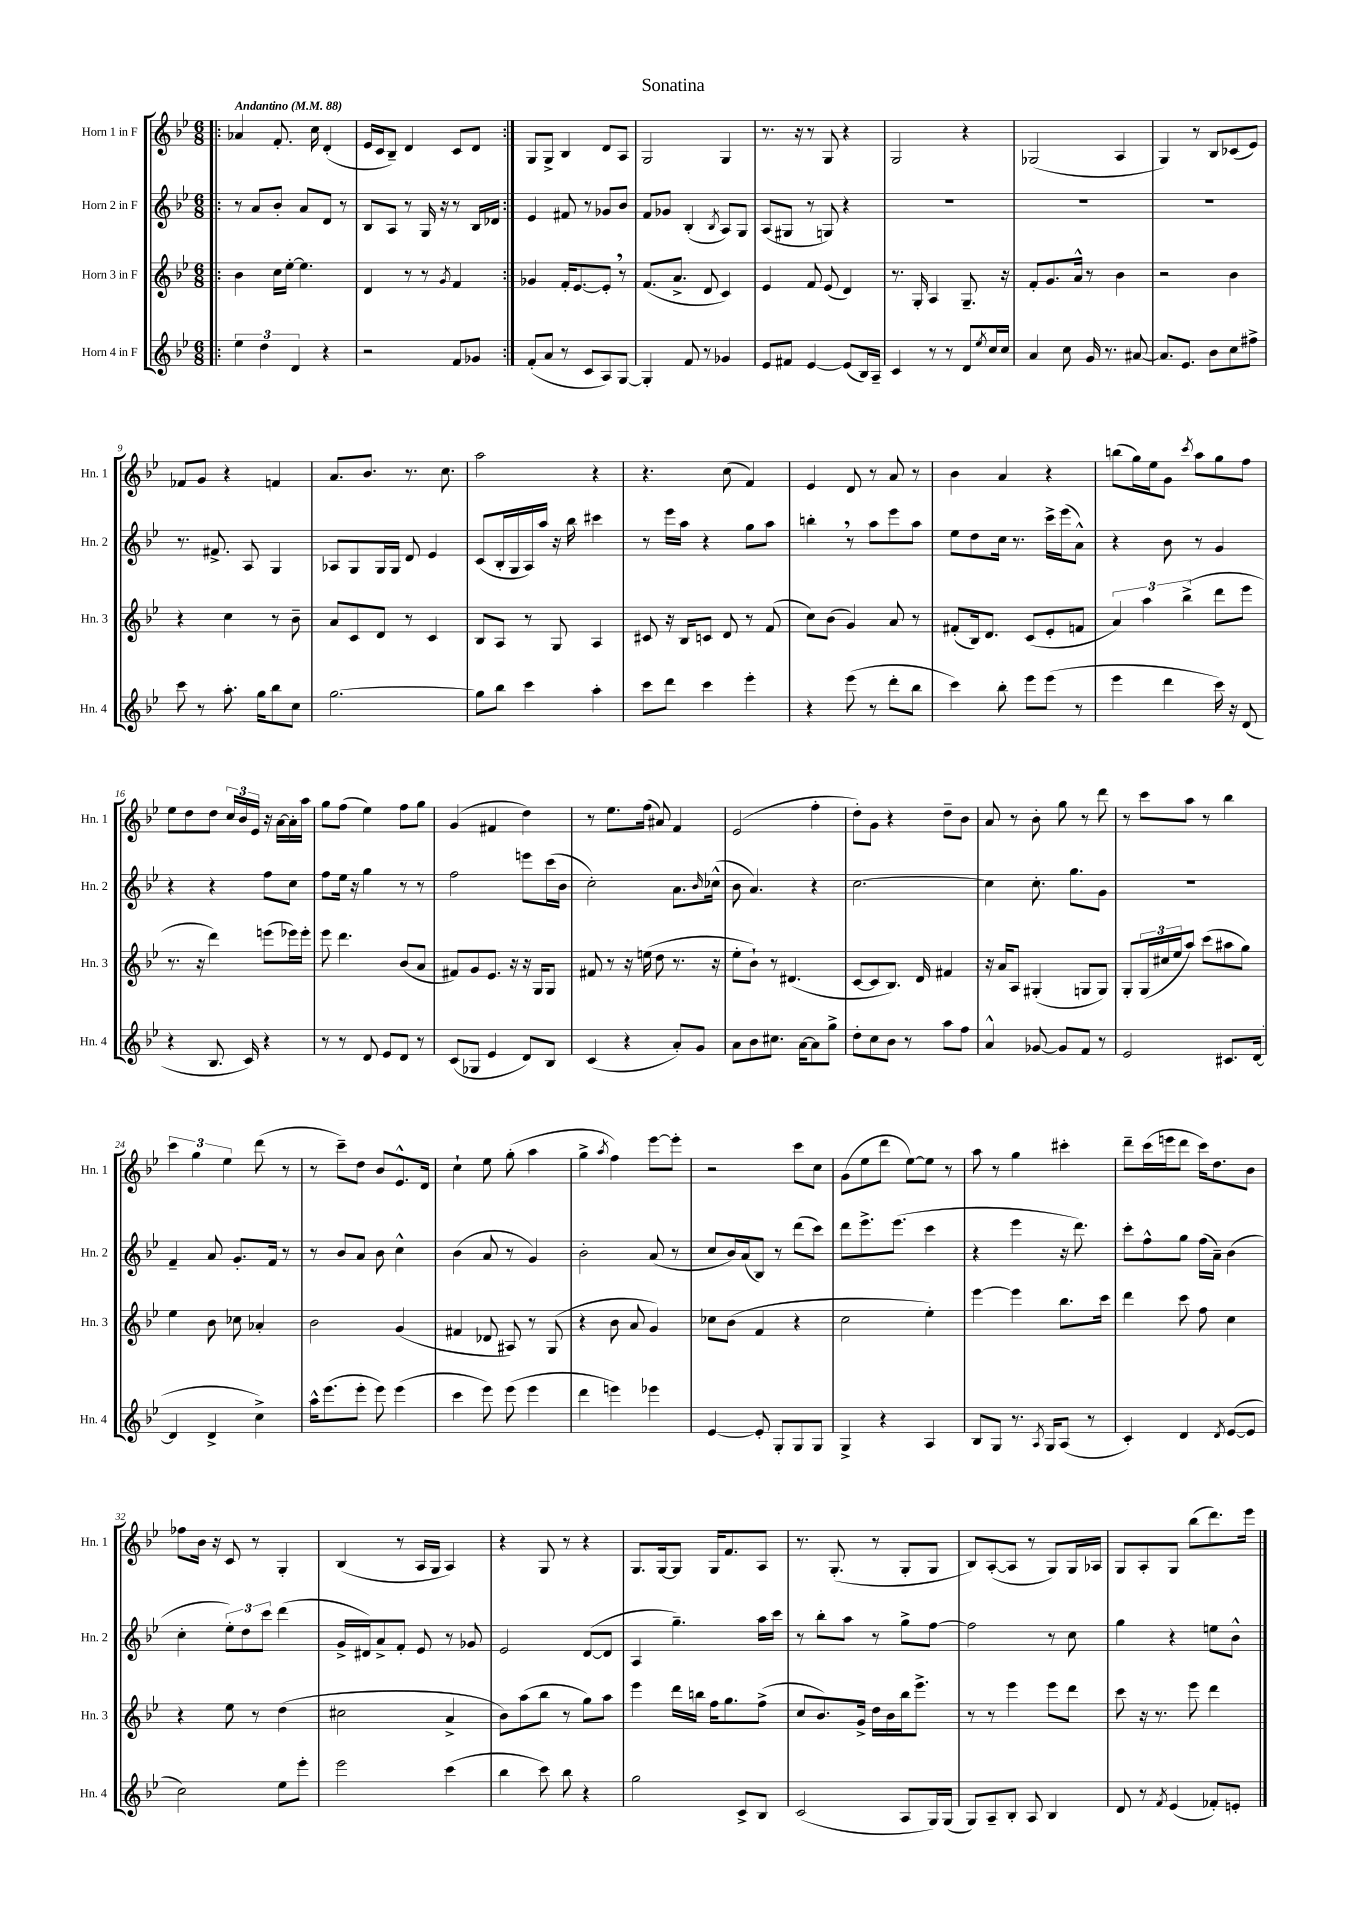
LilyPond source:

\header { title = "Sonatina" }
<<
\new StaffGroup <<
\new Staff = "s0" \with { instrumentName = "Horn 1 in F" shortInstrumentName = "Hn. 1" } {
    \clef treble \key bes \major \numericTimeSignature \time 6/8 \tempo "Andantino" 4 = 88
    \repeat volta 2 { \bar ".|:" aes'4 f'8.-. c''16 d'4-.( |
    ees'16 c'16 bes8--) d'4 c'8 d'8 | }
    g8 g8-> bes4 d'8 a8 |
    g2 g4 |
    r8. r16 r8 g8 r4 |
    g2 r4 |
    ges2( a4 |
    g4) r8 bes8 ces'8( ees'8) |
    fes'8 g'8 r4 f'4 |
    a'8. bes'8. r8. c''8. |
    a''2 r4 |
    r4. c''8( f'4) |
    ees'4 d'8 r8 a'8 r8 |
    bes'4 a'4 r4 |
    b''8( g''16) ees''16 g'8 \acciaccatura { c'''8 } a''8 g''8 f''8 |
    ees''8 d''8 d''8 \tuplet 3/2 { c''16 bes'16 ees'16 } r16 a'16~ a'16-. a''16 |
    g''8 f''8( ees''4) f''8 g''8 |
    g'4( fis'4 d''4) |
    r8 ees''8. f''16( ais'8) f'4 |
    ees'2( f''4-. |
    d''8-.) g'8 r4 d''8-- bes'8 |
    a'8 r8 bes'8-. g''8 r8 d'''8 |
    r8 c'''8 a''8 r8 bes''4 |
    \tuplet 3/2 { c'''4 g''4 ees''4 } d'''8( r8 |
    r8 c'''8--) d''8 bes'8 ees'8.-^ d'16 |
    c''4-! ees''8 g''8-.( a''4 |
    g''4-> \acciaccatura { a''8 } f''4) ees'''8~ ees'''8-. |
    r2 c'''8 c''8 |
    g'8( ees''8 d'''8 ees''8~) ees''8 r8 |
    a''8 r8 g''4 cis'''4-. |
    d'''8-- c'''16( e'''16 d'''8 c'''16) d''8. bes'8 |
    fes''8 bes'16 r16 c'8 r8 g4-. |
    bes4( r8 a16 g16 a4) |
    r4 g8 r8 r4 |
    g8. g16~ g8 g16 f'8. a8 |
    r8. g8.-.( r8 g8-. g8 |
    bes8) a8~-.( a8 r8 g8) g16 aes16 |
    g8 a8-. g8 bes''8( d'''8.) ees'''16 \bar "|." |
}
\new Staff = "s1" \with { instrumentName = "Horn 2 in F" shortInstrumentName = "Hn. 2" } {
    \clef treble \key bes \major \numericTimeSignature \time 6/8
    \repeat volta 2 { \bar ".|:" r8 a'8 bes'8-. a'8 d'8 r8 |
    bes8 a8 r8 g16 r16 r8 bes16 des'16 | }
    ees'4 fis'8 r8 ges'8 bes'8 |
    f'8 ges'8 bes4-.( \acciaccatura { bes8 } a8) g8 |
    a8( gis8 r8 g8) r4 |
    R2. |
    R2. |
    R2. |
    r8. fis'8.-> a8 g4 |
    aes8 g8 g16 g16 d'8 ees'4 |
    c'8( bes16-. g16 a16) a''16 r16 bes''16 cis'''4 |
    r8 ees'''16 a''16 r4 g''8 a''8 |
    b''4-. \breathe r8 a''8 ees'''8 a''8 |
    ees''8 d''8 c''16 r8. c'''16-> ees'''16( a'8-^) |
    r4 bes'8 r8 g'4 |
    r4 r4 f''8 c''8 |
    f''8 ees''16 r16 g''4 r8 r8 |
    f''2 e'''8 c'''16( bes'16 |
    c''2-.) a'8. \grace { bes'16 } ces''16-^( |
    bes'8 a'4.) r4 |
    c''2.~ |
    c''4 c''8.-. g''8. g'8 |
    R2. |
    f'4-- a'8 g'8.-. f'16 r8 |
    r8 bes'8 a'8 bes'8 c''4-^ |
    bes'4( a'8 r8 g'4) |
    bes'2-. a'8( r8 |
    c''8 bes'16) a'16( bes8) r8 d'''8( c'''8) |
    d'''8 ees'''8.-> ees'''8.( c'''4 |
    r4 ees'''4 r16 d'''8.) |
    c'''8-. f''8-^ g''8 f''16( a'16--) bes'4( |
    c''4-. \tuplet 3/2 { ees''8-.) d''8 c'''8 } d'''4( |
    g'16-> dis'16) a'8-> f'8-. ees'8 r8 ges'8 |
    ees'2 d'8~( d'8 |
    a4 g''4.--) a''16 c'''16 |
    r8 bes''8-. a''8 r8 g''8-> f''8~ |
    f''2 r8 c''8 |
    g''4 r4 e''8 bes'8-^ \bar "|." |
}
\new Staff = "s2" \with { instrumentName = "Horn 3 in F" shortInstrumentName = "Hn. 3" } {
    \clef treble \key bes \major \numericTimeSignature \time 6/8
    \repeat volta 2 { \bar ".|:" bes'4 c''16 ees''16~-. ees''4. |
    d'4 r8 r8 \acciaccatura { g'8 } f'4 | }
    ges'4 f'16-. ees'8.~ ees'8-. \breathe r8 |
    f'8.( a'8.-> d'8 c'4) |
    ees'4 f'8 ees'8( d'4) |
    r8. g16-. a4 g8.-- r16 |
    f'8-. g'8. a'16-^ r8 bes'4 |
    r2 bes'4 |
    r4 c''4 r8 bes'8-- |
    a'8 c'8 d'8 r8 c'4 |
    bes8 a8 r8 g8 a4 |
    cis'8 r16 bes16 c'8 d'8 r8 f'8( |
    c''8) bes'8( g'4) a'8 r8 |
    fis'8-.( bes16) d'8. c'8( ees'8-. f'8 |
    \tuplet 3/2 { a'4) a''4 bes''4->( } d'''8 ees'''8 |
    r8. r16 d'''4) e'''8( ees'''16) ees'''16-. |
    ees'''8 d'''4. bes'8( a'8 |
    fis'8) g'8 ees'8. r16 r16 g16 g8 |
    fis'8 r8 r16 e''16( d''8 r8. r16 |
    ees''8-. bes'8-!) r8 dis'4.( |
    c'8~ c'8 bes8.) d'16 fis'4 |
    r16 a'16 a8 gis4-.( g8 g8) |
    g8-. \tuplet 3/2 { g16( cis''16 ees''16 } a''8) c'''8( ais''8 g''8) |
    ees''4 bes'8 ces''8 aes'4-. |
    bes'2 g'4( |
    fis'4 des'8 ais8) r8 g8( |
    r4 bes'8 a'8 g'4) |
    ces''8 bes'8( f'4 r4 |
    c''2 ees''4-.) |
    ees'''4~ ees'''4 bes''8. c'''16 |
    d'''4 c'''8 f''8 c''4 |
    r4 ees''8 r8 d''4( |
    cis''2 a'4-> |
    bes'8) a''8( bes''8 r8 g''8) a''8 |
    ees'''4 d'''16 b''16 f''16 g''8. f''8->( |
    c''8 bes'8.) g'16-> d''16 bes'16 bes''16 ees'''8.-> |
    r8 r8 ees'''4 ees'''8 d'''8 |
    c'''8 r16 r8. ees'''8 d'''4 \bar "|." |
}
\new Staff = "s3" \with { instrumentName = "Horn 4 in F" shortInstrumentName = "Hn. 4" } {
    \clef treble \key bes \major \numericTimeSignature \time 6/8
    \repeat volta 2 { \bar ".|:" \tuplet 3/2 { ees''4 d''4 d'4 } r4 |
    r2 f'8 ges'8 | }
    f'8-.( a'8 r8 c'8 a8) g8~ |
    g4-. f'8 r8 ges'4 |
    ees'8 fis'8 ees'4~ ees'8( bes16) a16-- |
    c'4 r8 r8 d'8 \acciaccatura { ees''8 } c''16 c''16 |
    a'4 c''8 g'16 r8. ais'8~ |
    ais'8. ees'8. bes'8 c''8 fis''8-> |
    c'''8 r8 a''8.-. g''16 bes''8 c''8 |
    g''2.~ |
    g''8 bes''8 c'''4 a''4-. |
    c'''8 d'''8 c'''4 ees'''4-. |
    r4 ees'''8( r8 d'''8-. bes''8 |
    c'''4) bes''8-. ees'''8 ees'''8( r8 |
    ees'''4 d'''4 c'''16) r16 d'8( |
    r4 bes8. c'16) r4 |
    r8 r8 d'8 ees'8 d'8 r8 |
    c'8( ges8 ees'4 d'8) bes8 |
    c'4( r4 a'8-.) g'8 |
    a'8 bes'8 cis''8. a'16~ a'8 g''8-> |
    d''8-. c''8 bes'8 r8 a''8 f''8 |
    a'4-^ ges'8~ ges'8 f'8 r8 |
    ees'2 cis'8. d'16~( |
    d'4 d'4-> c''4->) |
    a''16-^ ees'''8.( ees'''8-. ees'''8) ees'''4( |
    c'''4 ees'''8) ees'''8( ees'''4 |
    d'''4 e'''4) ees'''4 |
    ees'4~ ees'8-. g8-. g8 g8 |
    g4-> r4 a4 |
    bes8 g8 r8. \acciaccatura { a8 } g16 a8( r8 |
    c'4-.) d'4 \acciaccatura { d'8 } ees'8~( ees'8 |
    c''2) ees''8 ees'''8-. |
    ees'''2 c'''4( |
    bes''4 c'''8) bes''8 r4 |
    g''2 c'8-> bes8 |
    c'2( a8 g16) g16( |
    g8) a8-- bes8-. a8 bes4 |
    d'8 r8 \acciaccatura { f'8 } ees'4( fes'8-.) e'8-. \bar "|." |
}
>>
>>
